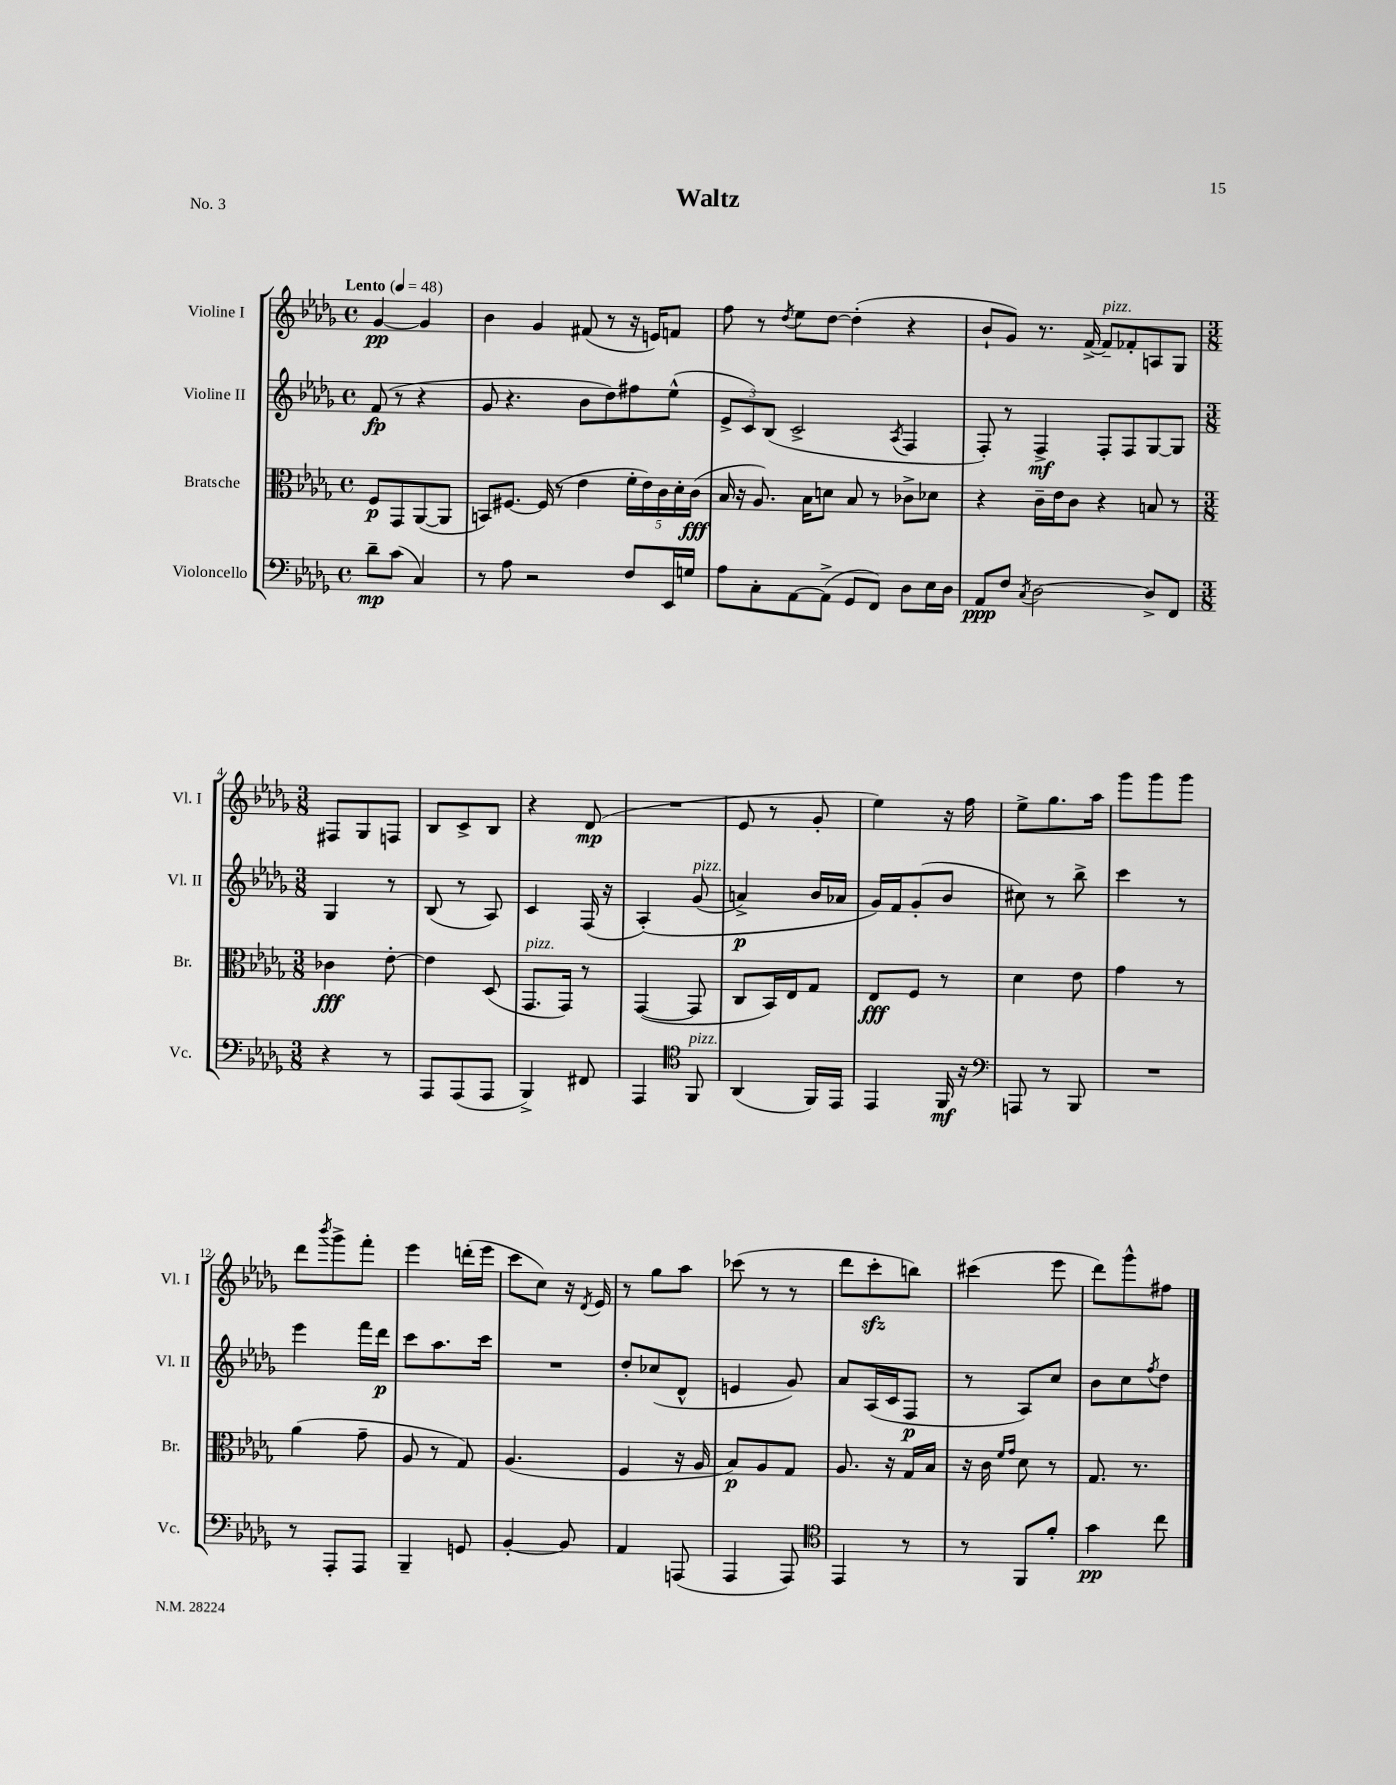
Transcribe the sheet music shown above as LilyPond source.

\header { title = "Waltz" piece = "No. 3" }
<<
\new StaffGroup <<
\new Staff = "s0" \with { instrumentName = "Violine I" shortInstrumentName = "Vl. I" } {
    \clef treble \key des \major \defaultTimeSignature \time 4/4 \partial 2 \tempo "Lento" 4 = 48
    ges'4~\pp ges'4 |
    bes'4 ges'4 fis'8( r8 r16 e'16) f'8 |
    f''8 r8 \acciaccatura { des''8 } ees''8 des''8~ des''4-.( r4 |
    bes'8-! ges'8) r8. f'16~-> f'8--^\markup { \italic "pizz." } fes'8-. a8 ges8 |
    \numericTimeSignature \time 3/8 fis8 ges8 f8 |
    bes8 c'8-> bes8 |
    r4 des'8\mp( |
    R4. |
    ees'8 r8 ges'8-. |
    ees''4) r16 f''16 |
    ees''8-> ges''8. aes''16 |
    ges'''8 ges'''8 ges'''8 |
    des'''8 \acciaccatura { bes'''8 } ges'''8-> f'''8-. |
    ees'''4 d'''16-.( ees'''16 |
    c'''8 c''8) r16 \acciaccatura { des'8 } ees'16 |
    r8 ges''8 aes''8 |
    ces'''8( r8 r8 |
    des'''8 c'''8-.\sfz b''8) |
    cis'''4( ees'''8 |
    des'''8) ges'''8-^ fis''8 \bar "|." |
}
\new Staff = "s1" \with { instrumentName = "Violine II" shortInstrumentName = "Vl. II" } {
    \clef treble \key des \major \defaultTimeSignature \time 4/4 \partial 2
    f'8\fp( r8 r4 |
    ges'8 r4. bes'8 des''8) fis''8 ees''8-^( |
    \tuplet 3/2 { ees'8-> c'8) bes8( } c'2-> \acciaccatura { aes8 } f4 |
    f8-.) r8 f4->\mf f8-. f8 ges8~ ges8 |
    \numericTimeSignature \time 3/8 ges4 r8 |
    bes8( r8 aes8) |
    c'4 f16( r16 |
    aes4-.)\( ges'8^\markup { \italic "pizz." }( |
    a'4->\p) bes'16 aes'16 |
    ges'16\) f'16 ges'8-.( bes'8 |
    cis''8) r8 bes''8-> |
    c'''4 r8 |
    ees'''4 f'''16 des'''16\p |
    c'''8 aes''8. c'''16 |
    R4. |
    des''8-. ces''8( des'8-^ |
    e'4 ges'8) |
    aes'8 aes16( c'16 f8\p |
    r8 aes8) c''8 |
    bes'8 c''8 \acciaccatura { f''8 } des''8 \bar "|." |
}
\new Staff = "s2" \with { instrumentName = "Bratsche" shortInstrumentName = "Br." } {
    \clef alto \key des \major \defaultTimeSignature \time 4/4 \partial 2
    f8\p ges,8 aes,8~( aes,8 |
    b,8) fis8.~ fis16( r8 ees'4 \tuplet 5/4 { f'16-. ees'16) c'16 des'16-. c'16\fff( } |
    bes16 r16 aes8.) bes16 d'8 bes8 r8 ces'8-> des'8 |
    r4 c'16-- ees'16 c'8 r4 b8 r8 |
    \numericTimeSignature \time 3/8 ces'4\fff ees'8~-. |
    ees'4 des8( |
    ges,8.^\markup { \italic "pizz." } ges,16) r8 |
    ges,4~( ges,8 |
    c8 bes,16) ees16 ges8 |
    ees8\fff f8 r8 |
    des'4 ees'8 |
    ges'4 r8 |
    aes'4( ges'8-- |
    aes8 r8 ges8) |
    aes4.( |
    f4 r16 aes16 |
    bes8\p) aes8 ges8 |
    aes8. r16 ges16 bes16 |
    r16 c'16 \grace { f'16 ges'16 } des'8 r8 |
    ges8. r8. \bar "|." |
}
\new Staff = "s3" \with { instrumentName = "Violoncello" shortInstrumentName = "Vc." } {
    \clef bass \key des \major \defaultTimeSignature \time 4/4 \partial 2
    des'8--\mp c'8( c4) |
    r8 aes8 r2 f8 ees,16 g16 |
    aes8 c8-. aes,8~ aes,8->( ges,8 f,8) des8 ees16 des16 |
    aes,8\ppp f8 \acciaccatura { c8 } des2~ des8-> f,8 |
    \numericTimeSignature \time 3/8 r4 r8 |
    aes,,8 aes,,8( aes,,8 |
    bes,,4->) fis,8 |
    aes,,4 \clef tenor f,8^\markup { \italic "pizz." } |
    aes,4( f,16) ees,16 |
    ees,4 f,16\mf r16 |
    \clef bass a,,8 r8 bes,,8 |
    R4. |
    r8 aes,,8-. aes,,8 |
    bes,,4-- g,8 |
    bes,4~-. bes,8 |
    aes,4 a,,8( |
    aes,,4 aes,,8) |
    \clef tenor ees,4 r8 |
    r8 f,8 f'8-. |
    ges'4\pp c''8 \bar "|." |
}
>>
>>
